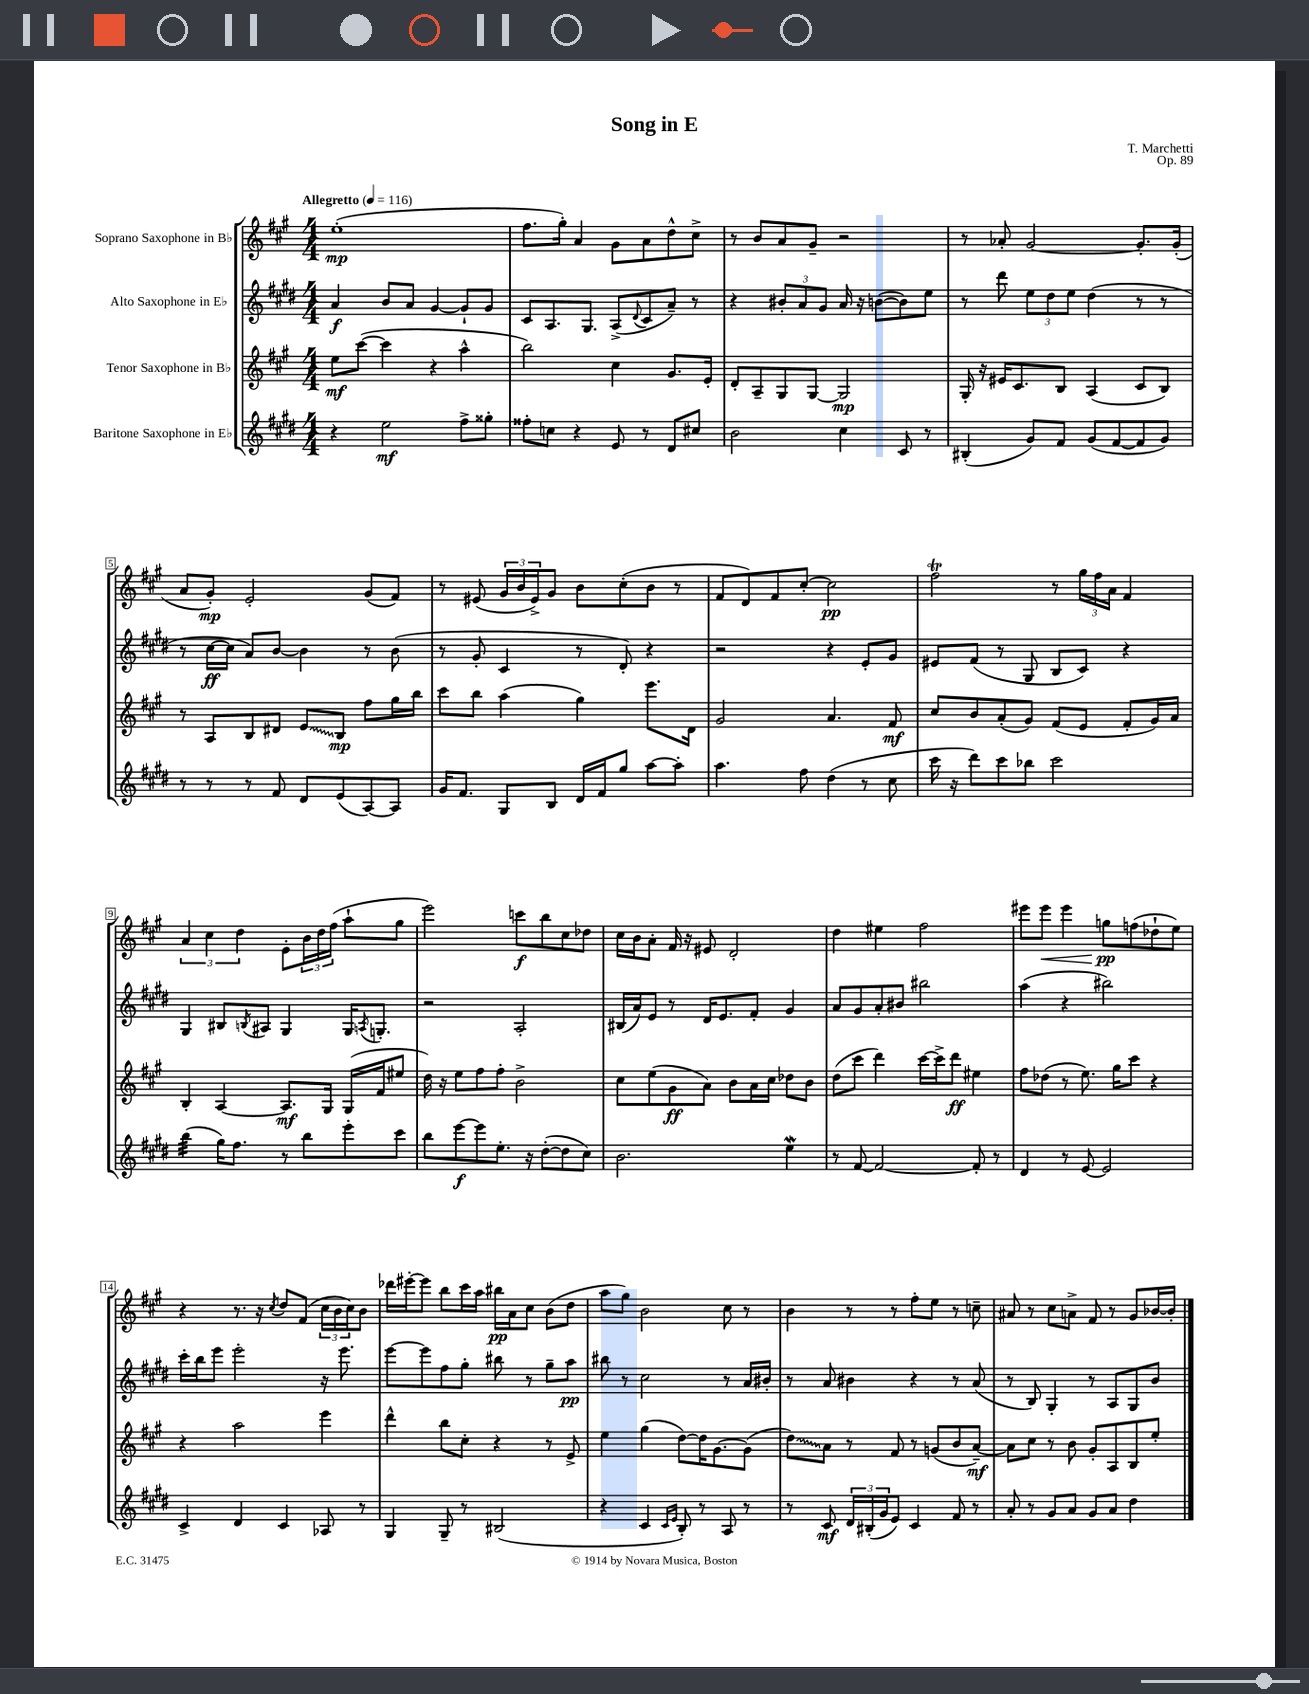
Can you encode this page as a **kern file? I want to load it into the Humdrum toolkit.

**kern	**kern	**kern	**kern
*staff4	*staff3	*staff2	*staff1
*clefG2	*clefG2	*clefG2	*clefG2
*k[f#c#g#d#]	*k[f#c#g#]	*k[f#c#g#d#]	*k[f#c#g#]
*M4/4	*M4/4	*M4/4	*M4/4
*MM116	*MM116	*MM116	*MM116
4r	8ee	4a	(1ee'
.	([8ccc#	.	.
2ee	4ccc#]	8b	.
.	.	8a	.
.	4r	[4g#	.
8ff#^	4aa^^	8g#`]	.
8gg##'	.	8g#	.
=	=	=	=
8ff##'	2bb)	8c#	8.ff#
8cc	.	8.A	.
.	.	.	16gg#')
4r	.	.	4a
.	.	8.G#	.
8e	4cc#	(8A^	8g#
.	.	8qqd#	.
8r	.	8c#	8a
8d#	8.g#	8a~)	8dd^^
8cc#	.	8r	8cc#^
.	16e'	.	.
=	=	=	=
2b	8d'	4r	8r
.	8A~	.	8b
.	8G#	12b#'	8a
.	.	12a	.
.	[8G#	.	8g#~
.	.	12g#	.
4cc#	2G#]	16a	2r
.	.	16r	.
.	.	([8b	.
8c#	.	8b])	.
8r	.	8ee	.
=	=	=	=
(4B#'	16G#'	8r	8r
.	16r	.	.
.	16e#	8ddd#	8a-'
.	8.c#	.	.
8g#)	.	12ee	[2g#
.	.	12dd#	.
8f#	8B	.	.
.	.	12ee	.
(8g#	(4A	(4dd#	.
[8f#	.	.	.
8f#]	8c#	8r	8.g#']
8g#)	8B)	8r	.
.	.	.	(16g#'
=	=	=	=
8r	8r	8r	8a
8r	8A	[16cc#	8g#')
.	.	16cc#]	.
8r	8B	8a)	2e'
8f#	8d#	[8b	.
8d#	8e	4b]	.
(8e	8B	.	.
[8A)	8ff#	8r	(8g#
8A]	16gg#	(8b	8f#)
.	16bb	.	.
=	=	=	=
16g#	8ccc#	8r	8r
8.f#	.	.	.
.	8bb	8g#'	(8e#
8G#	(4aa	4c#	24g#
.	.	.	24b
.	.	.	24e#^)
8B	.	.	8g#
16d#	4gg#)	8r	8b
16f#	.	.	.
8gg#	.	8d#')	(8cc#'
[8aa	8.eee	4r	8b
8aa']	.	.	8r
.	16d	.	.
=	=	=	=
4.aa	2g#	2r	8f#
.	.	.	8d)
.	.	.	8f#
8ff#	.	.	[8cc#'
(4dd#	4.a	4r	2cc#]
8r	.	8e'	.
8cc#	8f#	8g#	.
=	=	=	=
16ccc#	8cc#	8e#	2ff#
16r	.	.	.
8ddd#)	8b	(8f#	.
8ccc#	(8a'	8r	.
8bb-	8g#)	8G#	.
2ccc#	(8f#	8B	8r
.	8e	8c#)	24gg#
.	.	.	24ff#
.	.	.	24a
.	8f#'	4r	4f#
.	16g#)	.	.
.	16a	.	.
=	=	=	=
(4bb	4B'	4G#	6a
.	.	.	6cc#
16gg#)	[4A	8B#	.
8.ff#	.	.	.
.	.	.	6dd
.	.	8qB	.
.	.	8A#	.
8r	8.A]	4G#	8e'
8bb	.	.	24b
.	.	.	24dd
.	16G#	.	.
.	.	.	(24ff#
8eee'	(16G#	16G#	8aa`
.	.	8qA	.
.	16f#	8.G'	.
8ccc#	8ee#	.	8gg#
=	=	=	=
8bb	16dd)	2r	2eee)
.	16r	.	.
[8eee	8ee	.	.
8eee]	8ff#	.	.
8.ee'	8ff#'	.	.
.	2b^	2A'	8ccc
16r	.	.	.
([8dd#'	.	.	8bb
8dd#]	.	.	8cc#
8cc#)	.	.	8dd-
=	=	=	=
2.b	8cc#	(16B#	16cc#
.	.	16a)	16b
.	(8ee	8e	8a'
.	8g#	8r	16f#
.	.	.	16r
.	8a)	16d#	8e#
.	.	8.e	.
.	8b	.	2d'
.	16a	8f#'	.
.	16cc#	.	.
4ee	8dd-	4g#	.
.	8b	.	.
=	=	=	=
8r	(8dd	8a	4dd
[8f#	8ccc#	8g#	.
2f#_	4ddd)	8a'	4ee#
.	.	8b#	.
.	[16ccc#	2bb#	2ff#
.	16ccc#^]	.	.
.	8ddd	.	.
8f#']	4ee#	.	.
8r	.	.	.
=	=	=	=
4d#	8ff#	(4aa	8eee#
.	(8dd-	.	8eee#
8r	8r	4r	4eee#
[8e	8.ee)	.	.
2e]	.	2bb#)	8gg
.	16gg#	.	.
.	8ccc#	.	(8ff
.	4r	.	8dd-`
.	.	.	8ee)
=	=	=	=
4c#^	4r	16ccc#'	4r
.	.	16bb	.
.	.	8eee	.
4d#	2aa	2eee'	8.r
.	.	.	16r
.	.	.	8qcc#
4c#	.	.	8dd
.	.	.	(8f#
8A-	4eee	16r	24cc#
.	.	.	24b
.	.	8.eee	.
.	.	.	24cc#)
8r	.	.	8b
=	=	=	=
4G#	4ddd^^	[8eee	16ddd-
.	.	.	[16eee#'
.	.	8eee]	8eee#]
8G#~	8bb	8ff#	8bb
8r	8cc#'	8gg#'	16ccc#
.	.	.	16aa
(2B#	4r	8bb#	16bb#
.	.	.	16a
.	.	8r	8cc#
.	8r	8gg#~	(8b
.	8e^	8aa	8dd
=	=	=	=
4r	4ee	8bb#	8aa
.	.	8r	8gg#)
4c#	(4gg#	2cc#	2b
16qqc#	.	.	.
16qqe	.	.	.
8B')	[8dd)	.	.
8r	16dd]	.	.
.	[8.g#	.	.
8A	.	8r	8cc#
8r	(8g#]	16a	8r
.	.	16b#'	.
=	=	=	=
8r	8dd)	8r	4b
8c#	8a	8a	.
24d#	8r	4b#	8r
(24B#'	.	.	.
24g#	.	.	.
8e)	8f#	.	8r
4c#	8r	4r	8ff#'
.	(8g	.	8ee
8f#	8b	8r	8r
8r	[8a~)	(8a	8cc~
=	=	=	=
8a'	8a]	8r	8a#
8r	8cc#	8B)	8r
8g#	8r	4G#'	8cc#
8a	8b	.	8a^
8g#	8g#'	8r	8f#
8a	8A	8A	8r
4dd#	8B	8G#	8g#
.	8ee'	8b	[16b-
.	.	.	16b-']
==	==	==	==
*-	*-	*-	*-
